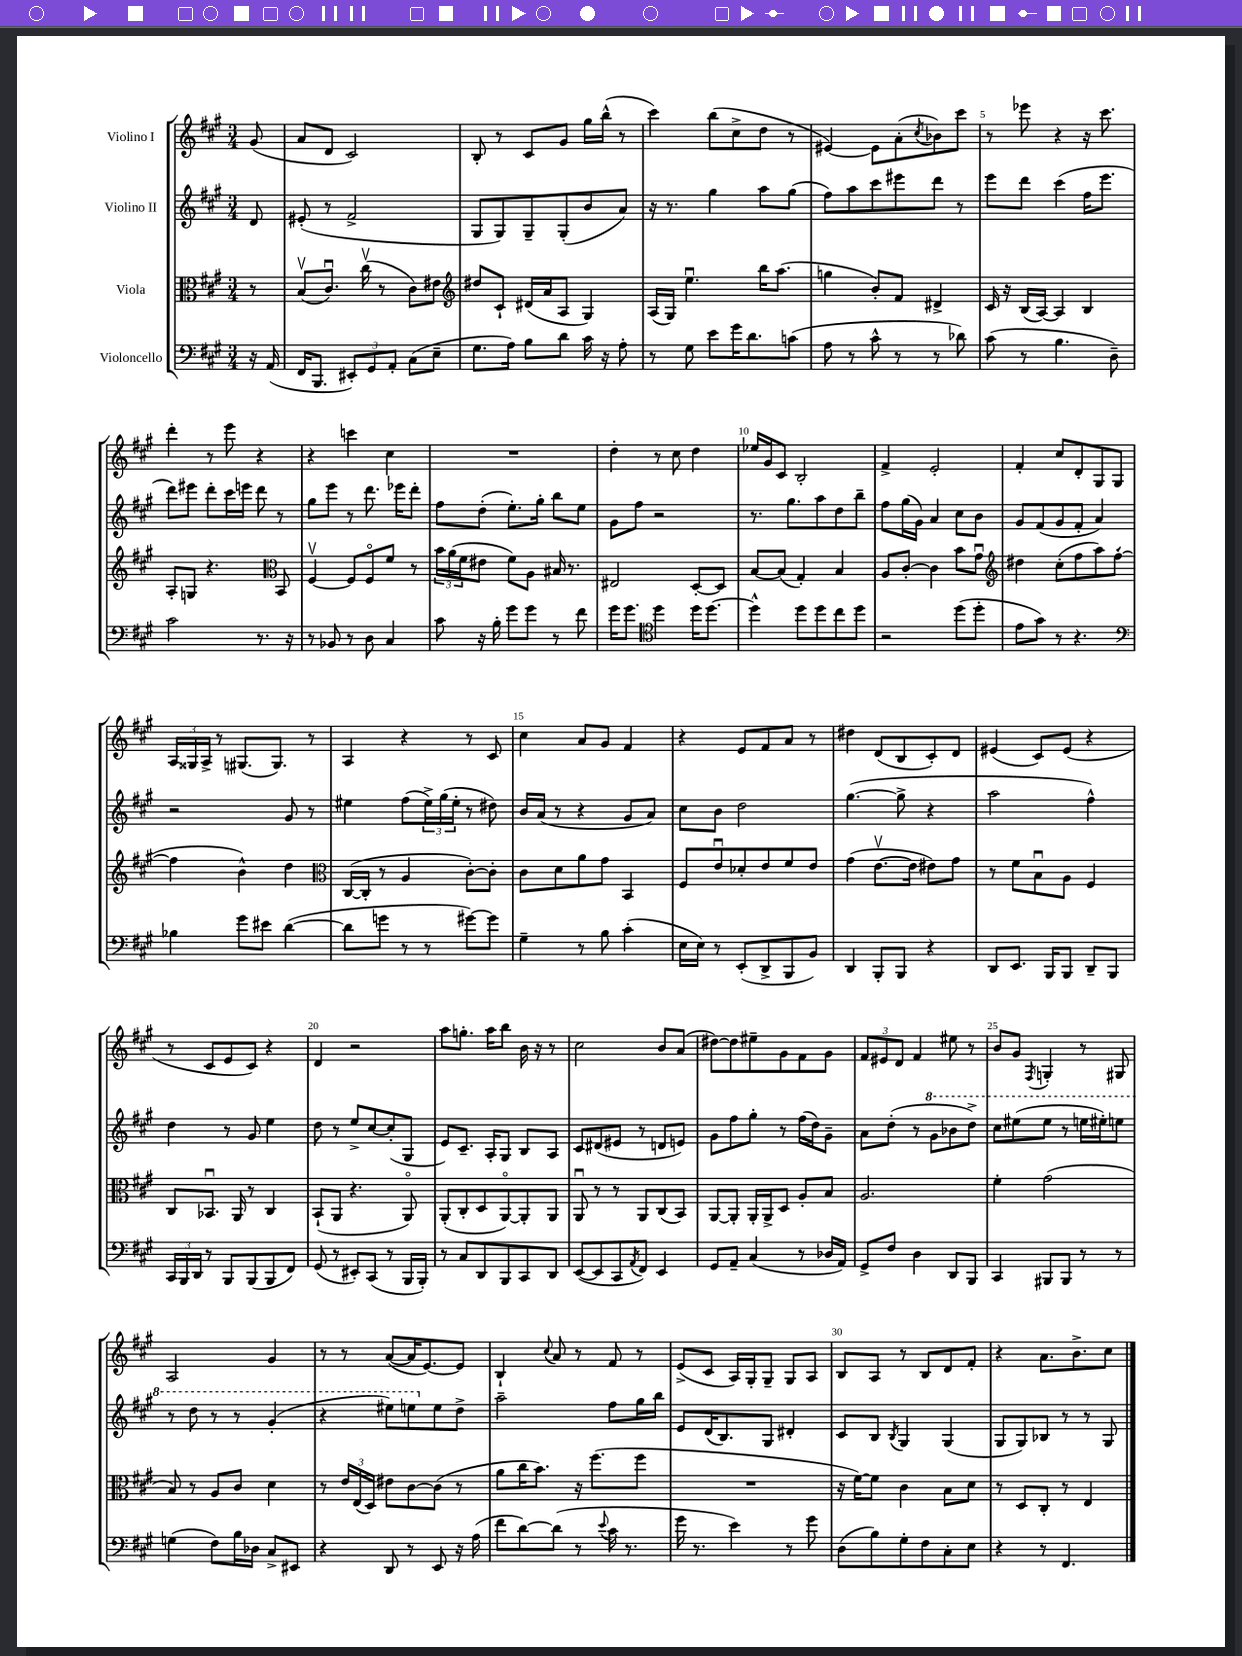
<<
\new StaffGroup <<
\new Staff = "s0" \with { instrumentName = "Violino I" } {
    \clef treble \key a \major \numericTimeSignature \time 3/4 \partial 8
    gis'8( |
    a'8 d'8 cis'2) |
    b8-. r8 cis'8 gis'8 gis''16 b''16-^( r8 |
    cis'''4) b''8( cis''8-> d''8 r8 |
    eis'4~) eis'8 a'8-.( \acciaccatura { cis''8 } bes'8) cis'''8 |
    r8 ees'''8 r4 r16 cis'''8. |
    d'''4-. r8 e'''8 r4 |
    r4 c'''4 cis''4 |
    R2. |
    d''4-. r8 cis''8 d''4 |
    ees''16 gis'16 cis'8 b2-. |
    fis'4-> e'2-. |
    fis'4-. cis''8 d'8-. gis8 gis8 |
    \tuplet 3/2 { a16 gisis16 a16-> } r8 gis8.( gis8.) r8 |
    a4 r4 r8 cis'8 |
    cis''4 a'8 gis'8 fis'4 |
    r4 e'8 fis'8 a'8 r8 |
    dis''4 d'8( b8 cis'8-.) d'8 |
    eis'4( cis'8) eis'8( r4 |
    r8 cis'8 e'8 cis'8) r4 |
    d'4 r2 |
    a''8 g''8.-. a''16 b''8 b'16 r16 r8 |
    cis''2 b'8 a'8( |
    dis''8~) dis''8 eis''8-- gis'8 fis'8 gis'8 |
    \tuplet 3/2 { fis'8 eis'8 d'8 } fis'4 eis''8 r8 |
    b'8 gis'8 \acciaccatura { fis8 } g4-. r8 gis8 |
    a2 gis'4 |
    r8 r8 a'8~( a'16 e'8.~) e'8 |
    b4-! \appoggiatura { cis''8 } a'8 r8 fis'8 r8 |
    e'8->( cis'8 a16) gis16-. gis8-- gis8 a8 |
    b8 a8 r8 b8 d'8 fis'8-. |
    r4 a'8. b'8.-> cis''8 \bar "|." |
}
\new Staff = "s1" \with { instrumentName = "Violino II" } {
    \clef treble \key a \major \numericTimeSignature \time 3/4 \partial 8
    d'8 |
    eis'8-.( r8 fis'2-> |
    gis8 gis8) gis8-- gis8-.( b'8 a'8) |
    r16 r8. gis''4 a''8 gis''8( |
    fis''8) a''8 cis'''8 eis'''8 d'''8 r8 |
    e'''8 d'''8 cis'''4( fis''16 e'''8. |
    d'''8) eis'''8 d'''8-. cis'''16 e'''16 d'''8 r8 |
    gis''8 e'''8 r8 d'''8. ees'''16 d'''8-. |
    fis''8 d''8-.( e''8.-.) gis''16-. b''8 e''8 |
    gis'8 fis''8 r2 |
    r8. gis''8. a''8 d''8 b''8-- |
    fis''8 gis''16( gis'16) a'4 cis''8 b'8 |
    gis'8 fis'8( gis'8 fis'8-. a'4) |
    r2 gis'8 r8 |
    eis''4 fis''8( \tuplet 3/2 { eis''16->) gis''16( eis''16-. } r8 dis''8) |
    b'16 a'16( r8 r4 gis'8 a'8) |
    cis''8 b'8 d''2 |
    gis''4.~( gis''8-> r4 |
    a''2 fis''4-^) |
    d''4 r8 gis'8 e''4 |
    d''8 r8 e''8-> cis''8~ cis''8-.( gis8 |
    e'8) cis'8.-- a16-. gis8 b8 a8 |
    cis'8 dis'8( eis'8 r8 d'8 e'8) |
    gis'8 fis''8 gis''8-. r8 fis''16( d''16) gis'8-- |
    a'8 d''8-.( r8 \ottava #1 gis''8 bes''8 d'''8->) |
    cis'''8 eis'''8( eis'''8 r8 e'''16 eis'''16-.) e'''8 |
    r8 d'''8 r8 r8 gis''4-.( |
    r4 eis'''8) e'''8 \ottava #0 e''8 d''8-> |
    a''2-- fis''8 gis''16 b''16 |
    e'8 d'16( b8.) gis8 dis'4-. |
    cis'8 b8 \acciaccatura { b8 } gis4 gis4( |
    gis8 gis8) bes8 r8 r8 gis8 \bar "|." |
}
\new Staff = "s2" \with { instrumentName = "Viola" } {
    \clef alto \key a \major \numericTimeSignature \time 3/4 \partial 8
    r8 |
    b8\upbow( cis'8.\downbow) cis''16\upbow( r8 cis'8) eis'8 |
    \clef treble dis''8 cis'8-! dis'16( a'16 a8 gis4) |
    a16( gis16) e''4.\downbow b''16 a''8.( |
    g''4 b'8-.) fis'8 dis'4-> |
    cis'16 r16 b16( a16~) a4 b4 |
    a8-. g8 r4. \clef alto b,8 |
    fis4~\upbow fis8 fis8\flageolet fis'8 r8 |
    \tuplet 3/2 { b'16 a'16( fis'16 } eis'8 fis'8) a8 bis16 r8. |
    eis2 d8~-. d8 |
    b8~ b8( gis4-.) b4 |
    a8 cis'8~-. cis'4 b'8 gis'8\downbow |
    \clef treble dis''4 cis''8-.( fis''8 a''8) fis''8~-.( |
    fis''4 b'4-^) d''4 |
    \clef alto cis16~( cis16-. r8 a4 cis'8~-.) cis'8-. |
    cis'8 d'8 a'8 gis'8 b,4 |
    fis8 e'8\downbow des'8-. e'8 fis'8 e'8 |
    gis'4( e'8.~\upbow e'16 eis'8) gis'8 |
    r8 fis'8 b8\downbow a8 fis4 |
    cis8 bes,8.\downbow a,16 r8 cis4 |
    b,8-!( a,8 r4. a,8\flageolet) |
    a,8-.( cis8-. d8 a,8~\flageolet) a,8-. a,8 |
    a,8\downbow r8 r8 a,8 cis8( b,8) |
    a,8~ a,8-. a,16-. a,16-> d8 a8-. b8 |
    a2. |
    fis'4-. gis'2( |
    b8) r8 a8 cis'8 d'4 |
    r8 \tuplet 3/2 { e'16 e16( d16) } eis'8 cis'8~ cis'8( r8 |
    a'8 cis''16 b'8.) r16 fis''8.( fis''8 |
    R2. |
    r16 fis'16~) fis'8 cis'4 b8 d'8 |
    r8 d8 cis8-. r8 e4 \bar "|." |
}
\new Staff = "s3" \with { instrumentName = "Violoncello" } {
    \clef bass \key a \major \numericTimeSignature \time 3/4 \partial 8
    r16 a,16( |
    fis,16 b,,8. \tuplet 3/2 { eis,8-.) gis,8 a,8-. } cis8( e8-- |
    gis8. a16) b8 d'8 cis'16 r16 a8-. |
    r8 gis8 e'8 gis'16 d'8. c'8( |
    a8 r8 cis'8-^ r8 r8 des'8) |
    cis'8( r8 b4. d8--) |
    cis'2 r8. r16 |
    r8 bes,8 r8 d8 cis4 |
    cis'8 r16 b16-. gis'8 gis'8 r8 fis'8 |
    gis'16 gis'8. \clef tenor d''4 d''16 d''8.~ |
    d''4-^ d''8 d''8 cis''8 d''8 |
    r2 d''8( d''8-. |
    e'8 gis'8) r8 r4. |
    \clef bass bes4 gis'8 eis'8 d'4~( |
    d'8 g'8 r8 r8 gis'8~) gis'8 |
    gis4-- r8 b8 cis'4-.( |
    e16 e16) r8 e,8-.( d,8-> b,,8 b,8) |
    d,4 b,,8-. b,,8 r4 |
    d,8 e,8. b,,16 b,,8 d,8-- b,,8 |
    \tuplet 3/2 { cis,16 b,,16 d,16 } r8 b,,8 b,,8( b,,8 fis,8) |
    gis,8( r8 eis,8-.) cis,8( r8 b,,16 b,,16-.) |
    r8 cis8 d,8 b,,8 cis,8 d,8 |
    e,8~( e,8 cis,8 \acciaccatura { a,8 } fis,8) e,4 |
    gis,8 a,8-- cis4( r8 des16 a,16) |
    gis,8-> fis8 d4 d,8 b,,8 |
    cis,4 bis,,8 bis,,8 r8 r8 |
    g4( fis8) b16 des16 cis8-> eis,8 |
    r4 d,8 r8 e,8 r16 a16( |
    fis'8 d'8~) d'8( r8 \appoggiatura { e'8 } cis'16 r8. |
    gis'16 r8. e'4) r8 gis'8 |
    d8( b8) gis8-. fis8 cis8-. e8 |
    r4 r8 fis,4. \bar "|." |
}
>>
>>
\layout { \context { \Score \override BarNumber.break-visibility = ##(#f #t #t) barNumberVisibility = #(every-nth-bar-number-visible 5) } }
